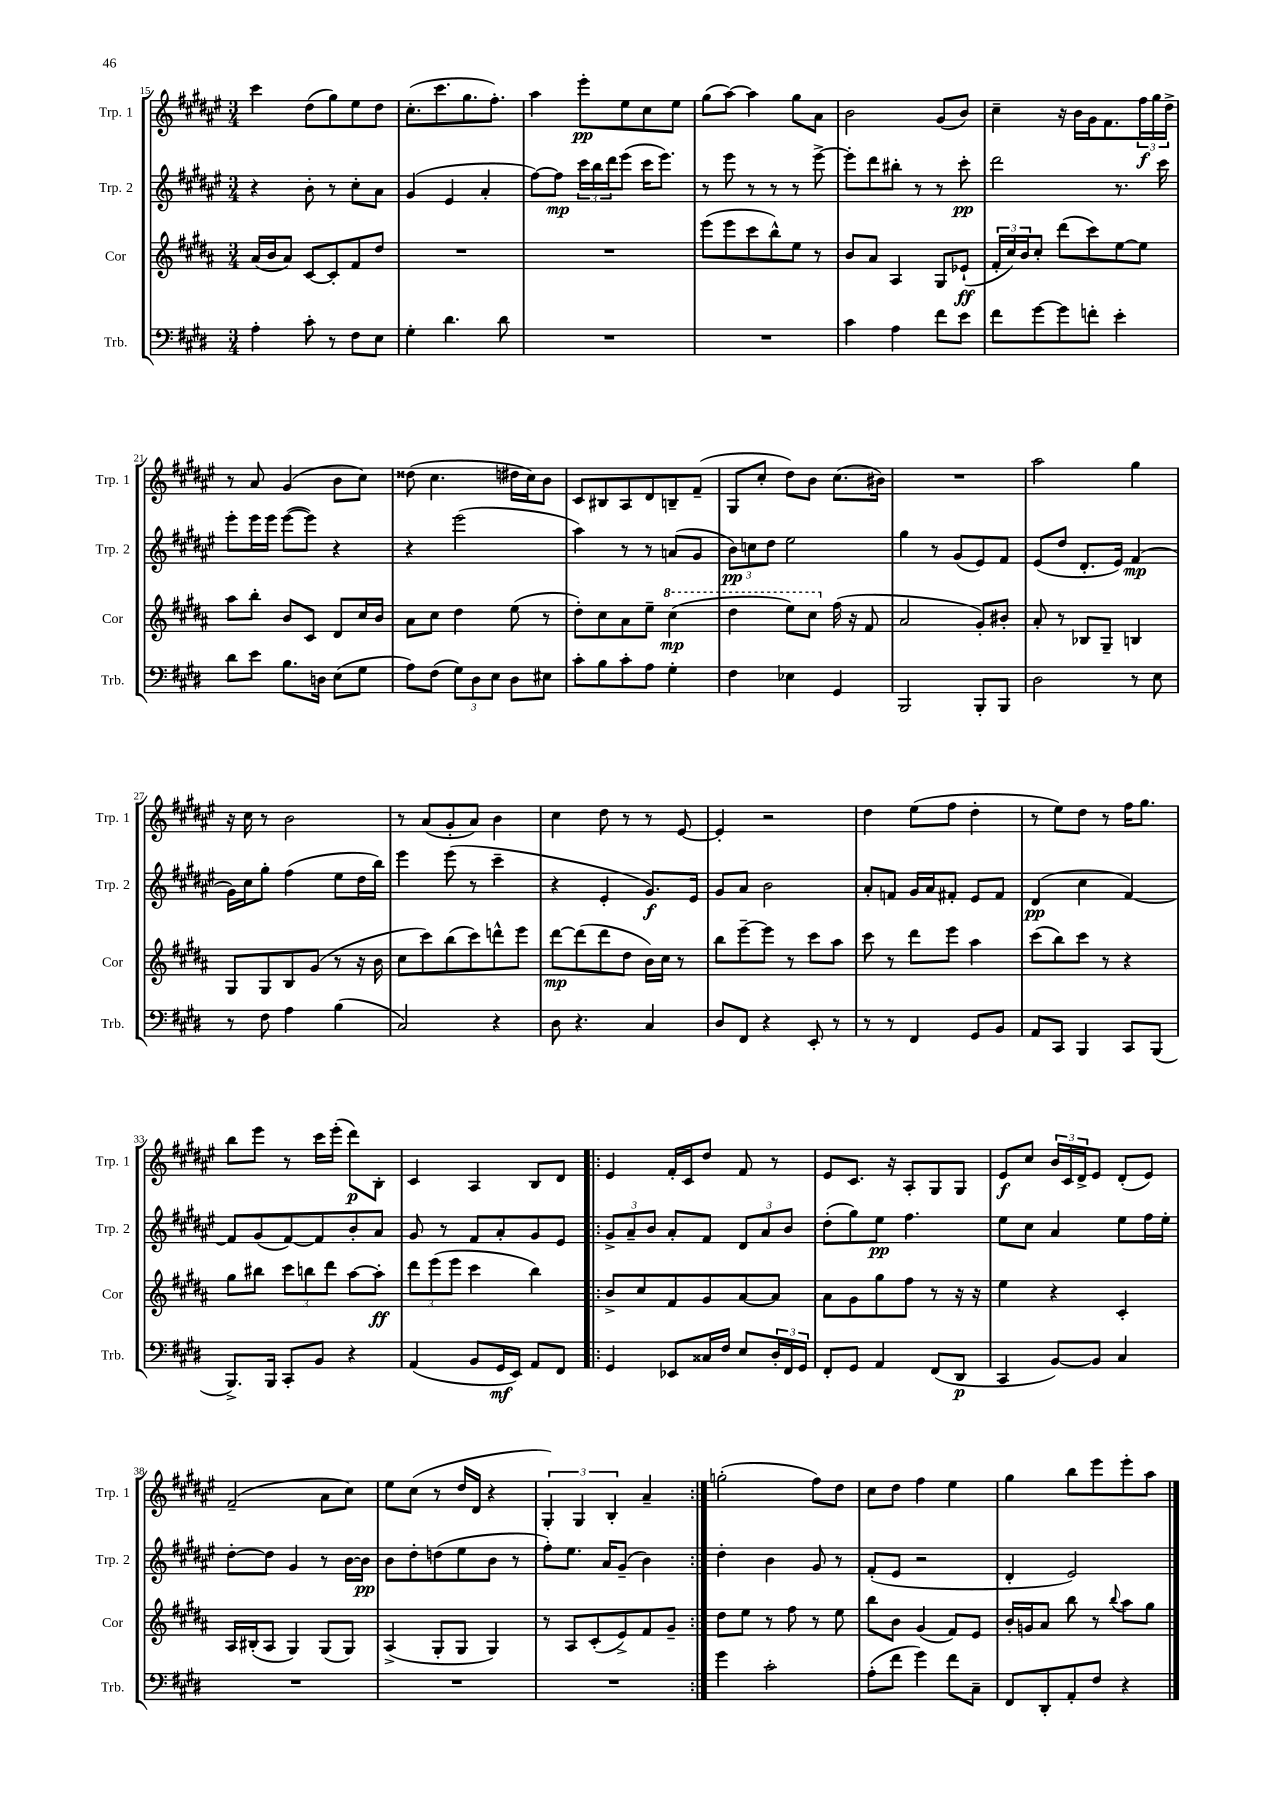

**kern	**kern	**kern	**kern
*staff4	*staff3	*staff2	*staff1
*clefF4	*clefG2	*clefG2	*clefG2
*k[f#c#g#d#]	*k[f#c#g#d#a#]	*k[f#c#g#d#a#e#]	*k[f#c#g#d#a#e#]
*M3/4	*M3/4	*M3/4	*M3/4
4A'	(16a#	4r	4ccc#
.	16b	.	.
.	8a#)	.	.
8c#'	[8c#	8b'	(8dd#
8r	8c#']	8r	8gg#)
8F#	8f#	8cc#'	8ee#
8E	8dd#	8a#	8dd#
=	=	=	=
4G#'	2.r	(4g#	(8.cc#'
.	.	.	8.ccc#
4.d#	.	4e#	.
.	.	.	8.gg#
.	.	4a#'	.
.	.	.	8.ff#')
8d#	.	.	.
=	=	=	=
2.r	2.r	[8ff#)	4aa#
.	.	8ff#]	.
.	.	24ccc#	8eee#'
.	.	24bb	.
.	.	24ddd#	.
.	.	(8eee#	8ee#
.	.	16ccc#	8cc#
.	.	8.eee#)	.
.	.	.	8ee#
=	=	=	=
2.r	(8eee	8r	(8gg#
.	8eee	8eee#	[8aa#)
.	8ccc#	8r	4aa#]
.	8bb^^)	8r	.
.	8ee	8r	8gg#
.	8r	[8eee#^	8a#
=	=	=	=
4c#	8b	8eee#']	2b
.	8a#	8ddd#	.
4A	4A#	8bb#'	.
.	.	8r	.
8f#	8G#	8r	(8g#
8e	(8e-`	8ccc#'	8b)
=	=	=	=
8f#	24f#'	2ddd#	4cc#~
.	24cc#)	.	.
.	24b	.	.
[8g#	8cc#'	.	.
8g#]	(8ddd#	.	16r
.	.	.	16b
8f'	8ccc#)	.	16g#
.	.	.	8.f#
4e'	[8ee	8.r	.
.	8ee]	.	24ff#
.	.	.	24gg#
.	.	16ccc#	.
.	.	.	24dd#^
=	=	=	=
8d#	8aa#	8eee#'	8r
8e	8bb'	16eee#	8a#
.	.	16eee#	.
8.B	8b	([8eee#	(4g#
.	8c#	8eee#])	.
16D	.	.	.
(8E	8d#	4r	8b
8G#	16cc#	.	8cc#)
.	16b	.	.
=	=	=	=
8A)	8a#	4r	(8dd##
(8F#	8cc#	.	4.cc#
12G#)	4dd#	(2eee#	.
12D#	.	.	.
12E	.	.	.
8D#	(8ee	.	16dd#
.	.	.	16cc#)
8E#	8r	.	8b
=	=	=	=
8c#'	8dd#')	4aa#)	8c#
8B	8cc#	.	8B#
8c#'	8a#	8r	8A#
8A	8ee~	8r	8d#
4G#'	(4ccc#	(8a	8B~
.	.	8g#	(8f#~
=	=	=	=
4F#	4ddd#	12b)	8G#
.	.	12cc	.
.	.	.	8cc#'
.	.	12dd#	.
4E-	8eee)	2ee#	8dd#)
.	8ccc#	.	8b
4GG#	(16ff#	.	(8.cc#
.	16r	.	.
.	8f#	.	.
.	.	.	16b#)
=	=	=	=
2BBB	2a#	4gg#	2.r
.	.	8r	.
.	.	(8g#	.
8BBB'	8g#')	8e#)	.
8BBB	8b#'	8f#	.
=	=	=	=
2D#	8a#'	(8e#	2aa#
.	8r	8dd#	.
.	8B-	8.d#'	.
.	8G#~	.	.
.	.	16e#)	.
8r	4B	(4f#	4gg#
8E	.	.	.
=	=	=	=
8r	8G#	16g#)	16r
.	.	16cc#	16cc#
8F#	8G#	8gg#'	8r
4A	8B	(4ff#	2b
.	(8g#	.	.
(4B	8r	8ee#	.
.	16r	16dd#	.
.	16b	16bb)	.
=	=	=	=
2C#)	8cc#	4eee#	8r
.	8ccc#)	.	(8a#
.	(8bb	(8eee#	8g#'
.	8ccc#)	8r	8a#)
4r	8ddd^^	4ccc#~	4b
.	8eee	.	.
=	=	=	=
8D#	[8ddd#	4r	4cc#
4.r	(8ddd#]	.	.
.	8ddd#	4e#'	8dd#
.	8dd#	.	8r
4C#	16b)	8.g#)	8r
.	16cc#	.	.
.	8r	.	[8e#
.	.	16e#	.
=	=	=	=
8D#	8bb	8g#	4e#']
8FF#	[8eee~	8a#	.
4r	8eee]	2b	2r
.	8r	.	.
8EE'	8ccc#	.	.
8r	8aa#	.	.
=	=	=	=
8r	8ccc#	8a#'	4dd#
8r	8r	8f	.
4FF#	8ddd#	16g#	(8ee#
.	.	16a#	.
.	8eee	8f#'	8ff#
8GG#	4aa#	8e#	4dd#'
8BB	.	8f#	.
=	=	=	=
8AA	(8ccc#	(4d#	8r
8CC#	8bb)	.	8ee#)
4BBB	8ccc#	4cc#	8dd#
.	8r	.	8r
8CC#	4r	[4f#)	16ff#
.	.	.	8.gg#
(8BBB	.	.	.
=	=	=	=
8.BBB^)	8gg#	8f#]	8bb
.	8bb#	(8g#	8eee#
16BBB	.	.	.
8CC#'	12ccc#	[8f#)	8r
.	12bb	.	.
8BB	.	8f#]	16ccc#
.	12ddd#	.	.
.	.	.	(16eee#'
4r	[8aa#	8b'	8ddd#)
.	8aa#']	8a#	8B'
=	=	=	=
(4AA	12ddd#	8g#	4c#
.	(12eee	.	.
.	.	8r	.
.	12eee	.	.
8BB	4ccc#	8f#	4A#
16GG#	.	8a#'	.
16EE)	.	.	.
8AA	4bb)	8g#	8B
8FF#	.	8e#	8d#
=!|:	=!|:	=!|:	=!|:
4GG#	8b^	12g#^	4e#
.	.	12a#~	.
.	8cc#	.	.
.	.	12b	.
8EE-	8f#	8a#'	16f#'
.	.	.	16c#
16C##	8g#	8f#	8dd#
16F#	.	.	.
8E	[8a#	12d#	8f#
.	.	12a#	.
24D#'	8a#]	.	8r
24FF#	.	12b	.
24GG#	.	.	.
=	=	=	=
8FF#'	8a#	(8dd#'	8e#
8GG#	8g#	8gg#)	8.c#
4AA	8gg#	8ee#	.
.	.	.	16r
.	8ff#	4.ff#	8A#'
(8FF#	8r	.	8G#
8DD#	16r	.	8G#
.	16r	.	.
=	=	=	=
4CC#	4ee	8ee#	8e#
.	.	8cc#	8cc#
[8BB)	4r	4a#	24b
.	.	.	24c#
.	.	.	24d#^
8BB]	.	.	8e#
4C#	4c#'	8ee#	(8d#'
.	.	16ff#	8e#)
.	.	16ee#'	.
=	=	=	=
2.r	16A#	[8dd#'	(2f#~
.	(16B#'	.	.
.	8A#	8dd#]	.
.	4G#)	4g#	.
.	(8G#	8r	8a#
.	8G#)	[16b	8cc#)
.	.	16b]	.
=	=	=	=
2.r	(4A#^	8b	8ee#
.	.	8dd#'	(8cc#
.	8G#'	(8dd	8r
.	8G#	8ee#	16dd#
.	.	.	16d#
.	4G#)	8b	4r
.	.	8r	.
=	=	=	=
2.r	8r	8ff#')	6G#')
.	8A#	8.ee#	.
.	.	.	6G#
.	(8c#'	.	.
.	.	16a#	.
.	.	.	6B'
.	8e^)	(8g#~	.
.	8f#	4b)	4a#~
.	8g#~	.	.
=:|!	=:|!	=:|!	=:|!
4g#	8dd#	4dd#'	(2gg'
.	8ee	.	.
2c#'	8r	4b	.
.	8ff#	.	.
.	8r	8g#	8ff#)
.	8ee	8r	8dd#
=	=	=	=
(8A'	8bb	(8f#'	8cc#
8f#	8b	8e#	8dd#
4g#)	(4g#	2r	4ff#
8f#	8f#)	.	4ee#
8C#~	8e	.	.
=	=	=	=
8FF#	16b'	4d#'	4gg#
.	16g	.	.
8DD#'	8a#	.	.
8AA'	8bb	2e#)	8bb
8F#	8r	.	8eee#
.	8qqbb	.	.
4r	8aa#	.	8eee#'
.	8gg#	.	8aa#
==	==	==	==
*-	*-	*-	*-
